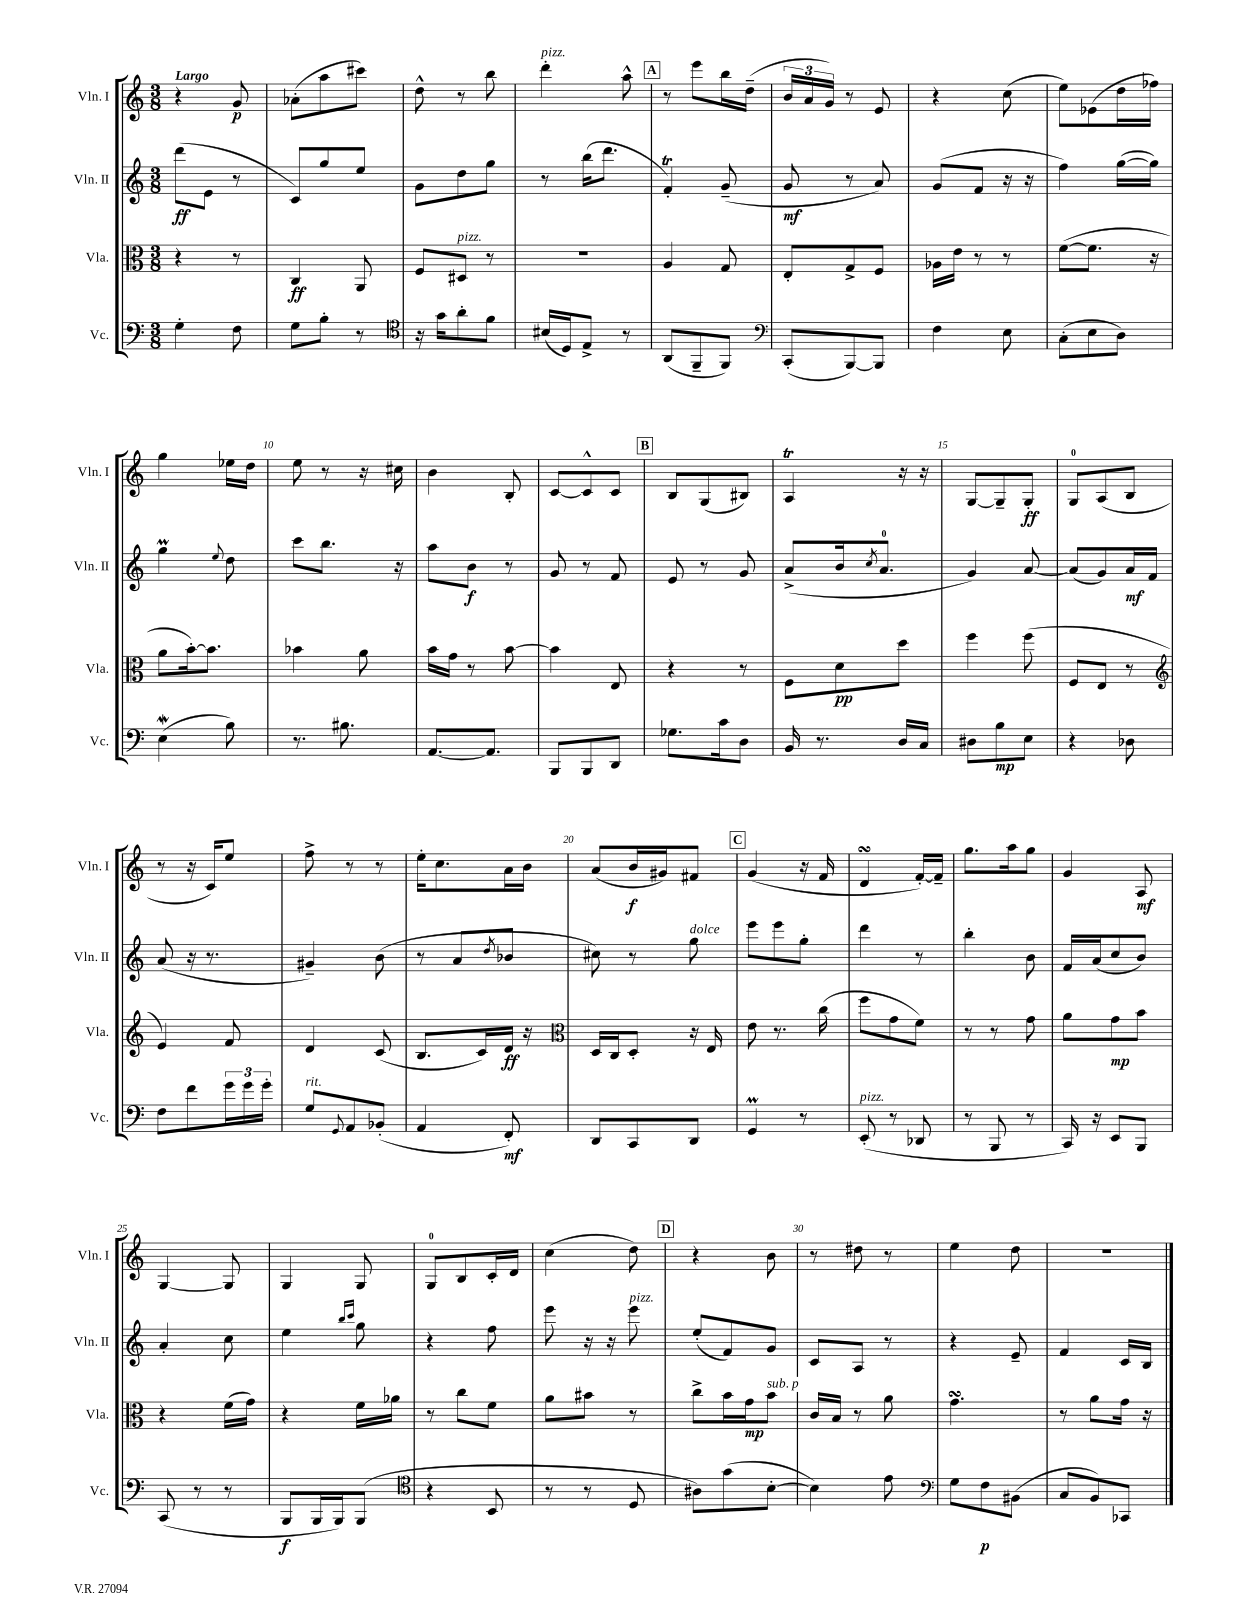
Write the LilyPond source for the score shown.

<<
\new StaffGroup <<
\new Staff = "s0" \with { instrumentName = "Vln. I" shortInstrumentName = "Vln. I" } {
    \clef treble \key c \major \numericTimeSignature \time 3/8 \tempo "Largo"
    r4 g'8\p |
    aes'8-.( a''8 cis'''8) |
    d''8-^ r8 b''8 |
    d'''4-.^\markup { \italic "pizz." } a''8-^ |
    \mark \markup { \box "A" } r8 e'''8 b''16 d''16--( |
    \tuplet 3/2 { b'16 a'16 g'16) } r8 e'8 |
    r4 c''8( |
    e''8) ees'8( d''16 fes''16) |
    g''4 ees''16 d''16 |
    e''8 r8 r16 cis''16 |
    b'4 b8-. |
    c'8~ c'8-^ c'8 |
    \mark \markup { \box "B" } b8 g8( bis8) |
    a4\trill r16 r16 |
    g8~ g8-- g8-.\ff |
    g8-0 a8( b8 |
    r8 r16 c'16) e''8 |
    f''8-> r8 r8 |
    e''16-. c''8. a'16 b'16 |
    a'8( b'16\f gis'16) fis'8 |
    \mark \markup { \box "C" } g'4( r16 f'16 |
    d'4\turn f'16~-.) f'16-- |
    g''8. a''16 g''8 |
    g'4 a8\mf |
    g4~ g8 |
    g4 g8 |
    g8-0 b8 c'16-. d'16 |
    c''4( d''8) |
    \mark \markup { \box "D" } r4 b'8 |
    r8 dis''8 r8 |
    e''4 d''8 |
    R4. \bar "|." |
}
\new Staff = "s1" \with { instrumentName = "Vln. II" shortInstrumentName = "Vln. II" } {
    \clef treble \key c \major \numericTimeSignature \time 3/8
    d'''8\ff( e'8 r8 |
    c'8) g''8 e''8 |
    g'8 d''8 g''8 |
    r8 b''16( d'''8. |
    \mark \markup { \box "A" } f'4-.\trill) g'8--( |
    g'8\mf r8 a'8) |
    g'8( f'8 r16 r16 |
    f''4) g''16~( g''16) |
    g''4\prall \appoggiatura { e''8 } d''8 |
    c'''8 b''8. r16 |
    a''8 b'8\f r8 |
    g'8 r8 f'8 |
    \mark \markup { \box "B" } e'8 r8 g'8 |
    a'8->( b'16 \acciaccatura { c''8 } a'8.-0 |
    g'4) a'8~ |
    a'8( g'8) a'16\mf f'16 |
    a'8( r16 r8. |
    gis'4--) b'8( |
    r8 a'8 \acciaccatura { d''8 } bes'8 |
    cis''8) r8 g''8^\markup { \italic "dolce" } |
    \mark \markup { \box "C" } e'''8 e'''8 g''8-. |
    d'''4 r8 |
    b''4-. b'8 |
    f'16 a'16( c''8 b'8) |
    a'4-. c''8 |
    e''4 \grace { b''16 c'''16 } g''8 |
    r4 f''8 |
    e'''8 r16 r16 e'''8^\markup { \italic "pizz." } |
    \mark \markup { \box "D" } e''8-.( f'8) g'8 |
    c'8 a8 r8 |
    r4 e'8-- |
    f'4 c'16 b16 \bar "|." |
}
\new Staff = "s2" \with { instrumentName = "Vla." shortInstrumentName = "Vla." } {
    \clef alto \key c \major \numericTimeSignature \time 3/8
    r4 r8 |
    c4\ff a,8 |
    f8 dis8^\markup { \italic "pizz." } r8 |
    R4. |
    \mark \markup { \box "A" } a4 g8 |
    e8-. g8-> f8 |
    aes16 e'16 r8 r8 |
    f'8~( f'8. r16 |
    a'8 b'16~-.) b'8. |
    bes'4 a'8 |
    b'16 g'16 r8 b'8~ |
    b'4 e8 |
    \mark \markup { \box "B" } r4 r8 |
    f8 d'8\pp d''8 |
    f''4 f''8( |
    f8 e8 r8 |
    \clef treble e'4) f'8 |
    d'4 c'8( |
    b8. c'16) d'16\ff r16 |
    \clef alto d16 c16 d8-. r16 e16 |
    \mark \markup { \box "C" } e'8 r8. c''16( |
    f''8 g'8 f'8) |
    r8 r8 g'8 |
    a'8 g'8\mp b'8 |
    r4 f'16( g'16) |
    r4 f'16 aes'16 |
    r8 c''8 f'8 |
    a'8 bis'8 r8 |
    \mark \markup { \box "D" } c''8-> b'16 g'16\mp b'8^\markup { \italic "sub. p" } |
    c'16 b16 r8 a'8 |
    g'4.\turn |
    r8 a'8 g'16 r16 \bar "|." |
}
\new Staff = "s3" \with { instrumentName = "Vc." shortInstrumentName = "Vc." } {
    \clef bass \key c \major \numericTimeSignature \time 3/8
    g4-. f8 |
    g8 b8-. r8 |
    \clef tenor r16 g'16 a'8-. f'8 |
    bis16( d16) e8-> r8 |
    \mark \markup { \box "A" } a,8( f,8-- f,8) |
    \clef bass c,8-.( b,,8~) b,,8 |
    f4 e8 |
    c8-.( e8 d8) |
    e4\mordent( b8) |
    r8. bis8. |
    a,8.~ a,8. |
    b,,8 b,,8 d,8 |
    \mark \markup { \box "B" } ges8. c'16 d8 |
    b,16 r8. d16 c16 |
    dis8 b8\mp e8 |
    r4 des8 |
    f8 f'8 \tuplet 3/2 { g'16 g'16 g'16-. } |
    g8^\markup { \italic "rit." } \appoggiatura { g,8 } a,8 bes,8-.( |
    a,4 f,8-.\mf) |
    d,8 c,8 d,8 |
    \mark \markup { \box "C" } g,4\prall r8 |
    e,8-.^\markup { \italic "pizz." }( r8 des,8 |
    r8 b,,8 r8 |
    c,16) r16 e,8 b,,8 |
    c,8( r8 r8 |
    b,,8\f b,,16 b,,16) b,,8( |
    \clef tenor r4 b,8 |
    r8 r8 d8 |
    \mark \markup { \box "D" } ais8) g'8( b8~-. |
    b4) e'8 |
    \clef bass g8 f8\p bis,8( |
    c8 b,8) ces,8 \bar "|." |
}
>>
>>
\layout { \context { \Score \override BarNumber.break-visibility = ##(#f #t #t) barNumberVisibility = #(every-nth-bar-number-visible 5) } }
